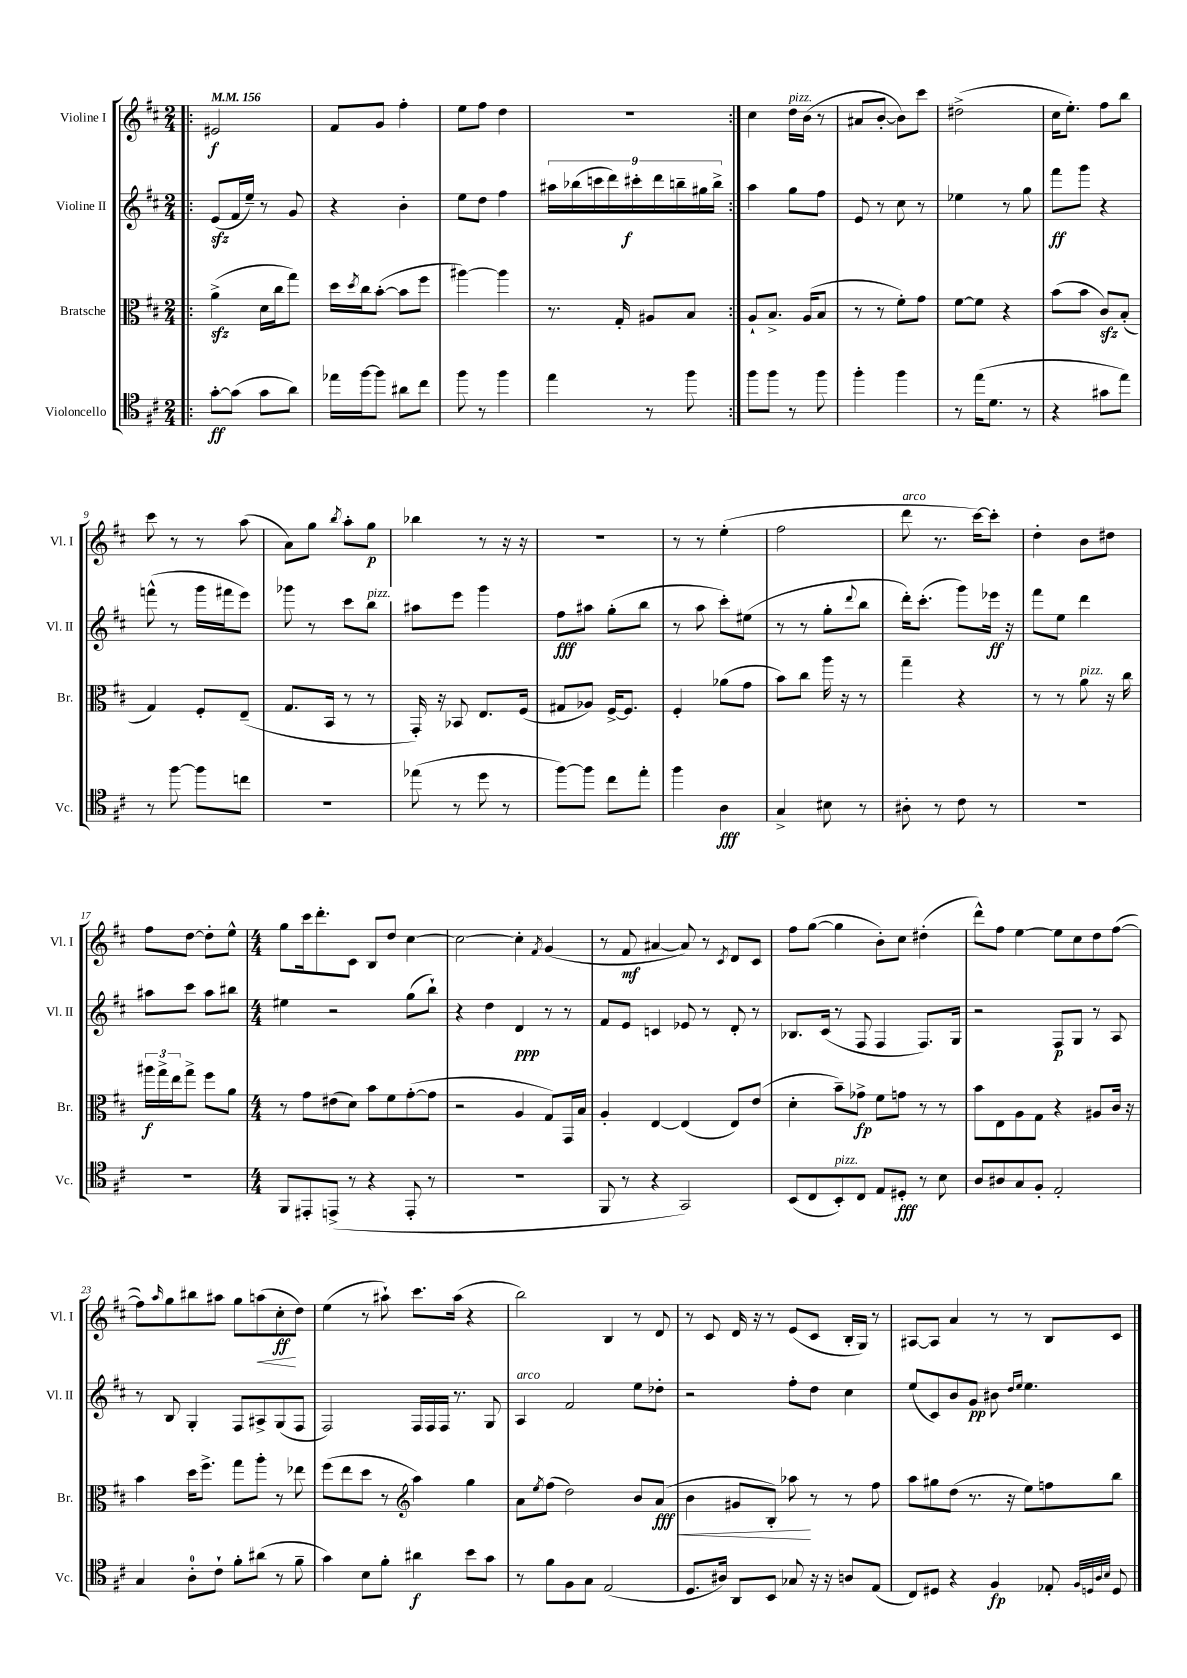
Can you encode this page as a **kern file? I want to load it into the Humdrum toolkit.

**kern	**kern	**kern	**kern
*staff4	*staff3	*staff2	*staff1
*clefC4	*clefC3	*clefG2	*clefG2
*k[f#c#]	*k[f#c#]	*k[f#c#]	*k[f#c#]
*M2/4	*M2/4	*M2/4	*M2/4
*MM156	*MM156	*MM156	*MM156
=!|:	=!|:	=!|:	=!|:
[8g'	(4a^	(8e	2e#
(8g]	.	16f#	.
.	.	16ee~)	.
8g	16d	8r	.
.	16cc#	.	.
8a)	8gg)	8g	.
=	=	=	=
16ee-	16dd	4r	8f#
.	8qdd	.	.
[16ff#	16cc#	.	.
8ff#]	([8b'	.	8g
8a#	8b]	4b'	4ff#'
8cc#	8ff#	.	.
=	=	=	=
8ff#	[4aa#)	8ee	8ee
8r	.	8dd	8ff#
4ff#	4aa#]	4ff#	4dd
=	=	=	=
4ee	8.r	18aa#	2r
.	.	(18bb-	.
.	.	18ccc	.
.	.	18ddd)	.
.	16G'	.	.
.	.	18ccc#'	.
8r	8A#	.	.
.	.	18ddd	.
.	.	18bb~	.
8ff#	8B	.	.
.	.	18gg#	.
.	.	18bb^	.
=:|!	=:|!	=:|!	=:|!
8ff#	8A`	4aa	4cc#
8ff#	8.B^	.	.
8r	.	8gg	16dd
.	(16A	.	(16b
8ff#	8B	8ff#	8r
=	=	=	=
4ff#'	8r	8e	8a#
.	8r	8r	[8b'
4ff#	8f#')	8cc#	8b])
.	8g	8r	8ccc#
=	=	=	=
8r	[8f#	4ee-	(2dd#^
(16ee	8f#]	.	.
8.d	.	.	.
.	4r	8r	.
8r	.	8gg	.
=	=	=	=
4r	(8b	8fff#	16cc#
.	.	.	8.ee')
.	8b	8ggg	.
8g#	8c#)	4r	8ff#
8ee)	(8B'	.	8bb
=	=	=	=
8r	4G)	(8fff^^	8ccc#
[8ff#	.	8r	8r
8ff#]	8F#'	16ggg	8r
.	.	16fff#	.
8cc	(8E~	8eee)	(8aa
=	=	=	=
2r	8.G	8ggg-	8a)
.	.	8r	8gg
.	16BB	.	.
.	.	.	8qbb
.	8r	8ccc#	8aa'
.	8r	8bb	8gg
=	=	=	=
(8ee-	16GG')	8aa#	4bb-
.	16r	.	.
8r	8BB-	8eee	.
8dd	8.E	4ggg	8r
8r	.	.	16r
.	(16F#	.	16r
=	=	=	=
[8ff#)	8G#	8ff#	2r
8ff#]	8A-)	8aa#	.
8cc#	[16F#^	(8gg'	.
.	8.F#]	.	.
8ee'	.	8bb	.
=	=	=	=
4ff#	4F#'	8r	8r
.	.	8aa	8r
4A	(8a-	8ccc#')	(4ee'
.	8g	(8ee#	.
=	=	=	=
4G^	8b)	8r	2ff#
.	8cc#	8r	.
8B#	16aa	8gg'	.
.	16r	.	.
.	.	8qqddd	.
8r	8r	8bb	.
=	=	=	=
8A#'	4gg~	16ddd')	8ddd
.	.	(8.ccc#'	.
8r	.	.	8.r
8c#	4r	8ggg)	.
.	.	.	[16ccc#)
8r	.	16eee-	8ccc#']
.	.	16r	.
=	=	=	=
2r	8r	8fff#	4dd'
.	8r	8ee	.
.	8a	4ddd	8b
.	16r	.	8dd#
.	16cc#	.	.
=	=	=	=
2r	24aa#	8aa#	8ff#
.	24gg^	.	.
.	24ee	.	.
.	8gg^	8ccc#	[8dd
.	8ff#	8aa#	8dd']
.	8a	8bb#	8ee^^
=	=	=	=
*M4/4	*M4/4	*M4/4	*M4/4
8FF#	8r	4ee#	8gg
8EE#'	8g	.	16ccc#
.	.	.	8.ddd'
(8EE^	(8e#	2r	.
8r	8d)	.	8c#
4r	8b	.	8B
.	8f#	.	8dd
8EE'	([8g'	(8gg	[4cc#
8r	8g]	8bb`)	.
=	=	=	=
1r	2r	4r	2cc#_
.	.	4dd	.
.	4A	4d	4cc#']
.	.	.	8qf#
.	8G)	8r	(4g
.	16GG	8r	.
.	16B	.	.
=	=	=	=
8FF#	4A'	8f#	8r
8r	.	8e	8f#
4r	[4E	4c	[4a#
2GG)	(4E]	8e-	8a#])
.	.	8r	8r
.	.	.	8qc#
.	8E)	8d'	8d
.	(8e	8r	8c#
=	=	=	=
(8BB	4d'	8.B-	8ff#
8C#	.	.	([8gg
.	.	(16c#	.
8BB')	8b~)	8r	4gg]
8C#	8g-^	8F#	.
8E	8f#	4F#	8b')
8D#'	8g	.	8cc#
8r	8r	8.F#)	(4dd#'
8B	8r	.	.
.	.	16G	.
=	=	=	=
8A	8b	2r	8ddd^^)
8A#	8E	.	8ff#
8G	8A	.	[4ee
8F#'	8G	.	.
2E'	4r	8F#	8ee]
.	.	8G	8cc#
.	8A#	8r	8dd
.	16c#	8A	([8ff#
.	16r	.	.
=	=	=	=
4G	4b	8r	8ff#])
.	.	.	16qqaa
.	.	8B	8gg
8A'	16dd	4G'	8bb#
.	8.ff#^	.	.
8c#`	.	.	8aa#
8f#'	8gg	8F#	8gg
(8a#	8aa'	8A#^	(8aa
8r	8r	(8G	8cc#'
8f#~	8ee-	8F#	8dd)
=	=	=	=
4g)	(8ff#	2F#)	(4ee
.	8ee	.	.
8B	8dd	.	8r
8f#'	8r	.	8aa#`)
*	*clefG2	*	*
4a#	4aa)	16F#	8.ccc#
.	.	16F#	.
.	.	16F#	.
.	.	8.r	(16aa#
8b	4gg	.	4r
8g	.	8G	.
=	=	=	=
8r	8a	4A	2bb)
.	8qee	.	.
8f#	(8ff#	.	.
8F#	2dd)	2f#	.
8G	.	.	.
(2E	.	.	4B
.	8b	8ee	8r
.	(8a	8dd-'	8d
=	=	=	=
8.D	4b	2r	8r
.	.	.	8c#
16A#)	.	.	.
8AA	8g#	.	16d
.	.	.	16r
8BB	8B')	.	8r
8G-	8aa-	8ff#'	(8e
16r	8r	8dd	8c#
16r	.	.	.
8A	8r	4cc#	16B'
.	.	.	16G)
(8E	8ff#	.	8r
=	=	=	=
8C#)	8aa	(8ee	[8A#
8D#	8gg#	8c#)	8A#]
4r	(8dd	8b	4a
.	8.r	8g	.
4F#	.	8b#	8r
.	16r	.	.
.	.	16qqdd	.
.	.	16qqee	.
.	8ee)	4.ee	8r
8E-'	8ff	.	8B
32qqF#	.	.	.
32qqD	.	.	.
32qqA	.	.	.
32qqB	.	.	.
8D	8bb	.	8c#
==	==	==	==
*-	*-	*-	*-
